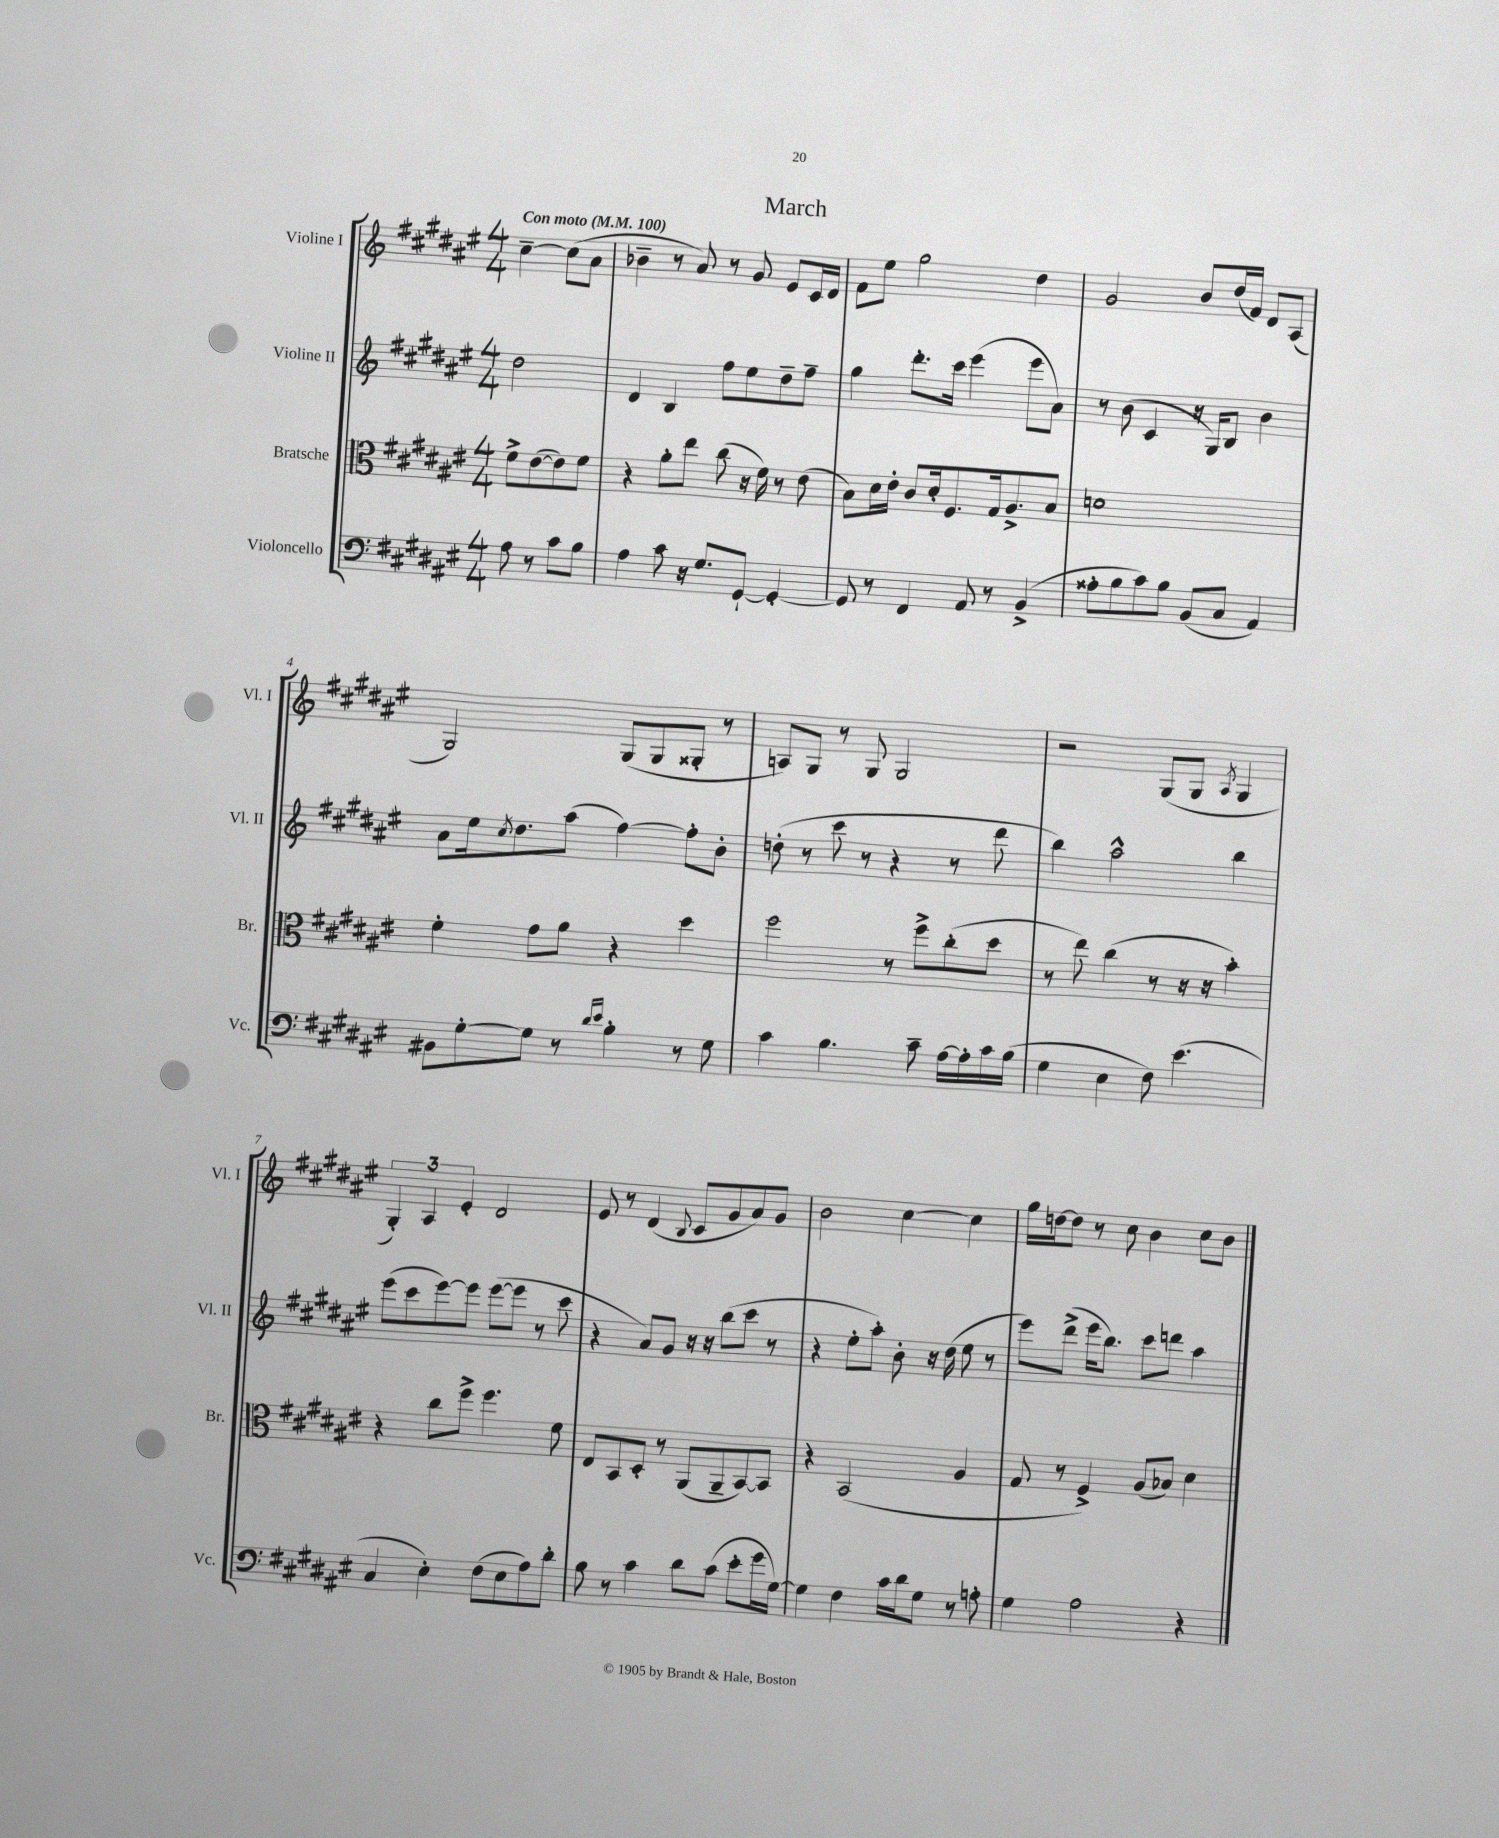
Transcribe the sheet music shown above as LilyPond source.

\header { title = "March" }
<<
\new StaffGroup <<
\new Staff = "s0" \with { instrumentName = "Violine I" shortInstrumentName = "Vl. I" } {
    \clef treble \key fis \major \numericTimeSignature \time 4/4 \partial 2 \tempo "Con moto" 4 = 100
    cis''4~-- cis''8( ais'8 |
    bes'4-- r8 ais'8) r8 gis'8 eis'8 cis'16 dis'16 |
    fis'8 eis''8 gis''2 dis''4 |
    gis'2 b'8 dis''16( fis'16) dis'8 ais8( |
    gis2) gis8( gis8 gisis8-. r8 |
    a8) gis8 r8 gis8 gis2 |
    r2 gis8( gis8 \acciaccatura { ais8 } gis4 |
    \tuplet 3/2 { gis4-.) ais4 eis'4-. } dis'2 |
    eis'8 r8 dis'4( \appoggiatura { b8 } cis'8 gis'8 ais'8) gis'8 |
    b'2 cis''4~ cis''4 |
    gis''16 d''16~ d''8 r8 cis''8 b'4 cis''8 b'8 \bar "|." |
}
\new Staff = "s1" \with { instrumentName = "Violine II" shortInstrumentName = "Vl. II" } {
    \clef treble \key fis \major \numericTimeSignature \time 4/4 \partial 2
    dis''2 |
    dis'4 b4 fis''8 eis''8 dis''8-- fis''8-- |
    gis''4 dis'''8.-. cis'''16 eis'''4( eis'''8 ais'8) |
    r8 b'8( cis'4 r16 gis16) b8 b'4 |
    ais'8 eis''16 \acciaccatura { cis''8 } dis''8. ais''8( fis''4~) fis''8-. b'8-. |
    d''8-.( r8 cis'''8 r8 r4 r8 dis'''8 |
    b''4) ais''2-^ b''4 |
    eis'''8( cis'''8 eis'''8~) eis'''8 eis'''8~( eis'''8 r8 cis'''8 |
    r4 ais'8) gis'8 r16 r16 b''8( cis'''8 r8 |
    r4 eis''8-. ais''8-.) b'8-. r16 dis''16( eis''8 r8 |
    eis'''8) dis'''8->( eis'''16 b''8.) cis'''8 d'''8 ais''4 \bar "|." |
}
\new Staff = "s2" \with { instrumentName = "Bratsche" shortInstrumentName = "Br." } {
    \clef alto \key fis \major \numericTimeSignature \time 4/4 \partial 2
    fis'8-> eis'8~( eis'8) fis'8 |
    r4 ais'8-. eis''8 cis''8( r16 fis'16) r8 eis'8( |
    b8) dis'16 eis'16-. cis'8 dis'16-. fis8. gis16 ais8.-> b8 |
    d'1 |
    fis'4-. gis'8 ais'8 r4 dis''4 |
    fis''2 r8 fis''8-> cis''8-.( dis''8 |
    r8 eis''8) cis''4( r8 r16 r16 b'4-.) |
    r4 cis''8 fis''8-> fis''4. fis'8 |
    eis8 b,8 dis8-. r8 ais,8( ais,8-- b,8~) b,8 |
    r4 b,2( ais4 |
    gis8 r8 fis4->) ais8( bes8) dis'4 \bar "|." |
}
\new Staff = "s3" \with { instrumentName = "Violoncello" shortInstrumentName = "Vc." } {
    \clef bass \key fis \major \numericTimeSignature \time 4/4 \partial 2
    ais8 r8 cis'8 b8 |
    ais4 cis'8 r16 gis8. gis,8~-! gis,4~-. |
    gis,8 r8 fis,4 ais,8 r8 b,4->( |
    aisis8-. b8 cis'8) b8 b,8( cis8 ais,4) |
    bis,8 gis8~-. gis8 r8 \grace { dis'16 eis'16 } b4-. r8 gis8 |
    cis'4 b4. cis'8-- ais16~ ais16-. cis'16 b16( |
    gis4 eis4 fis8) eis'4.( |
    cis4 eis4-.) fis8( eis8 ais8) dis'8-. |
    b8 r8 cis'4 dis'8 cis'8( eis'8-. gis'16 gis16~) |
    gis4 fis4 cis'16 dis'16 gis8 r8 a8-. |
    gis4 ais2 r4 \bar "|." |
}
>>
>>
